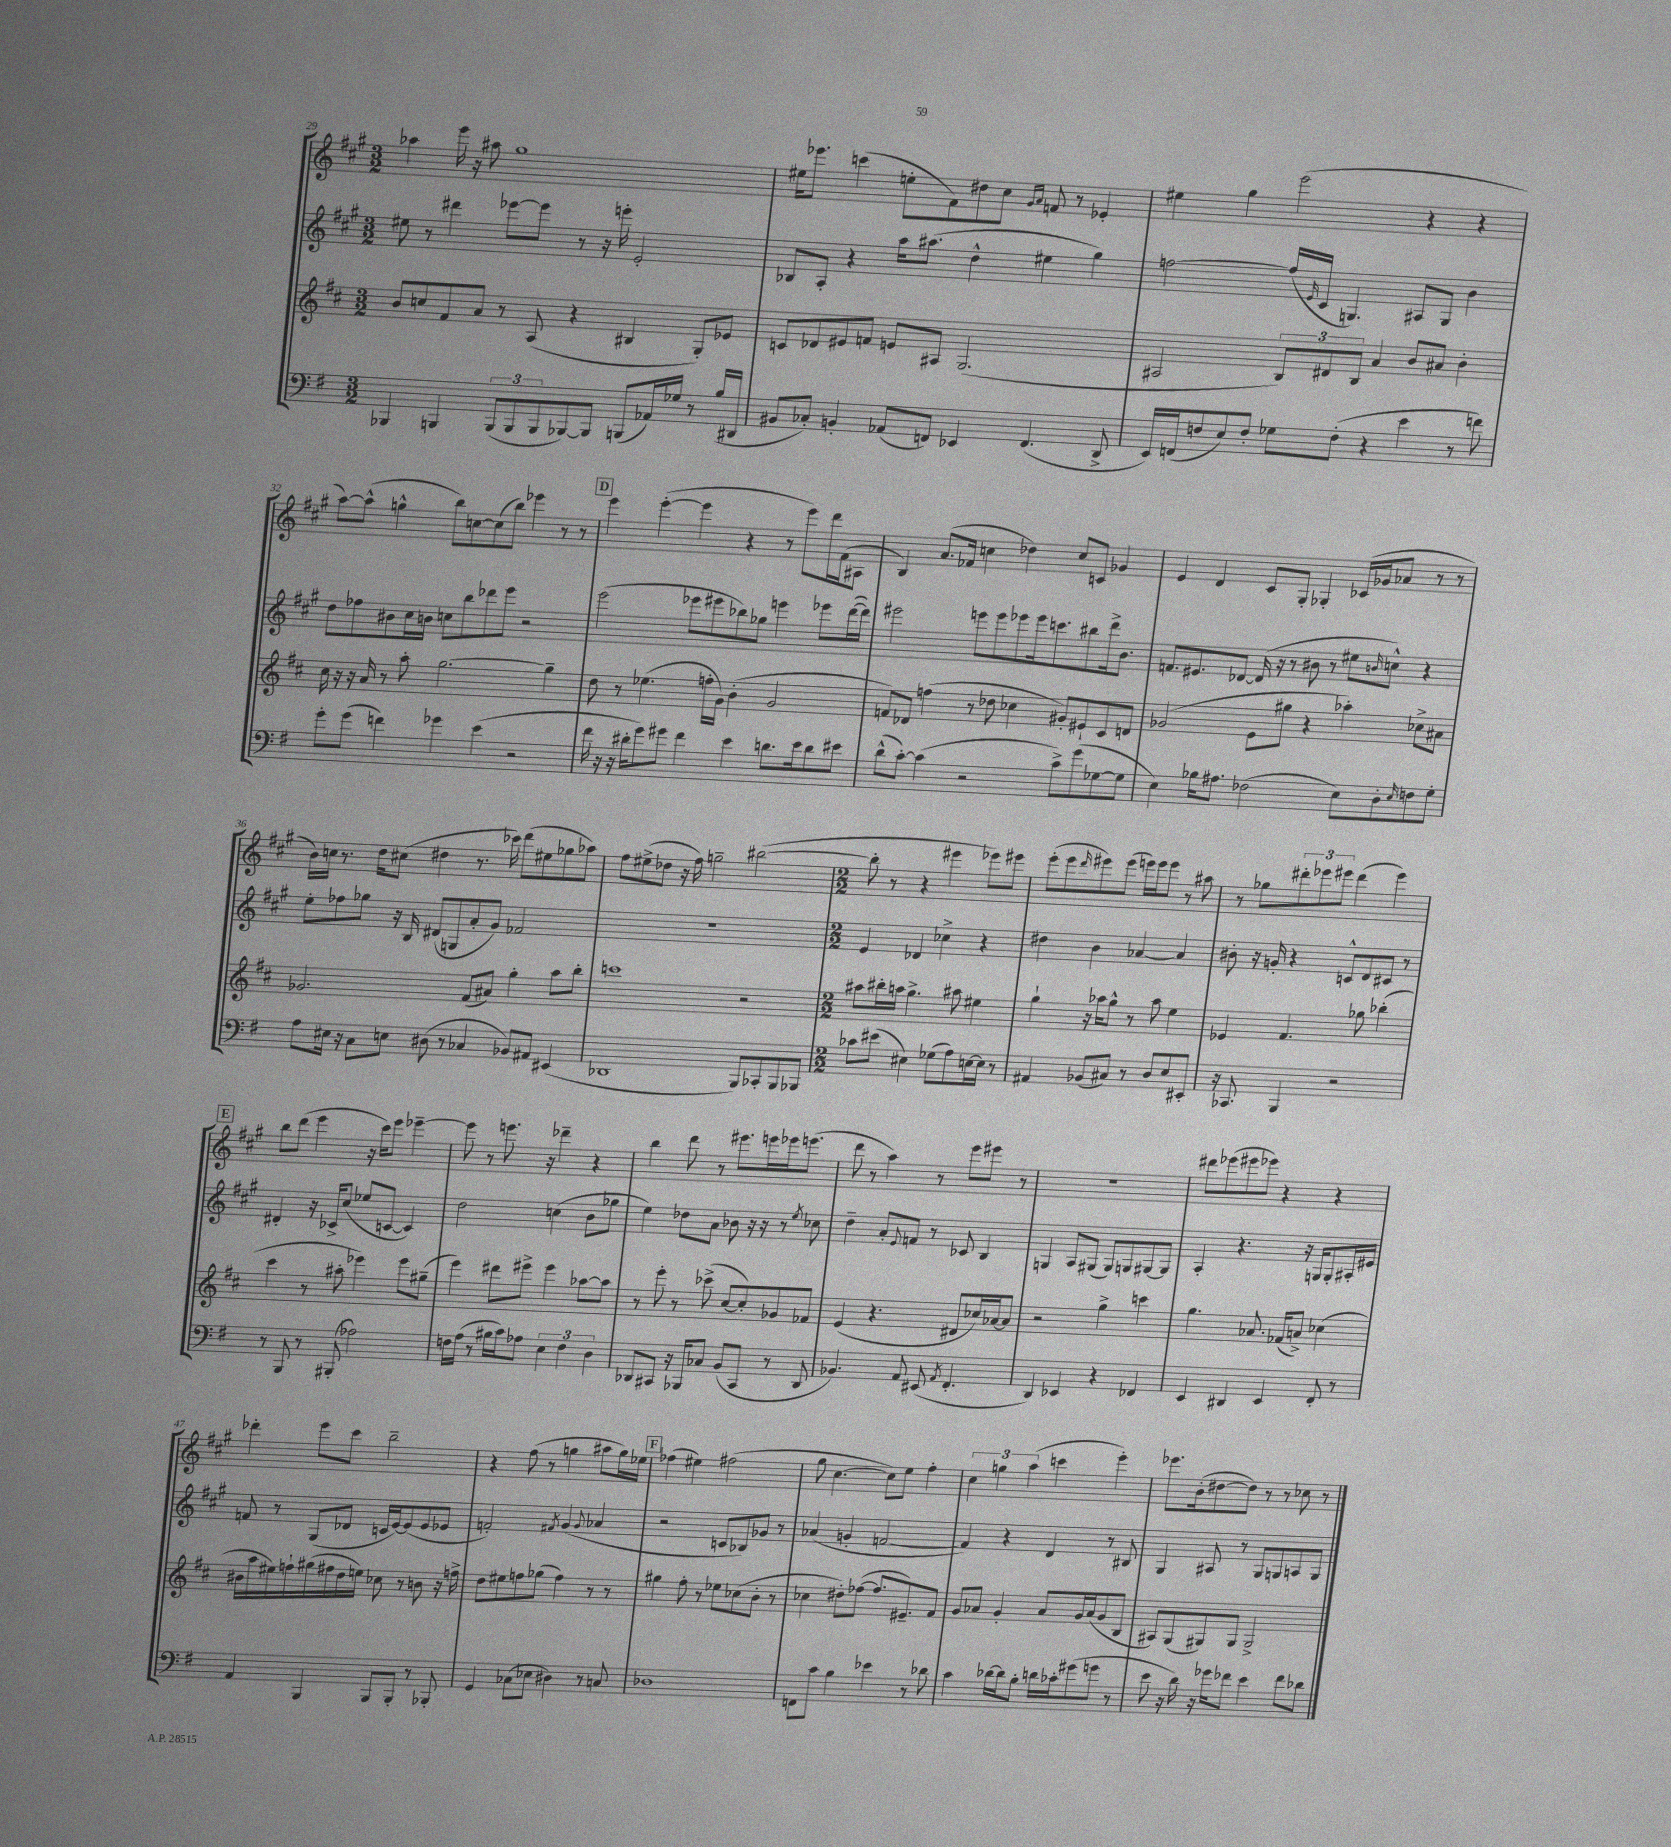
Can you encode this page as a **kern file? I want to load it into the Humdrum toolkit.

**kern	**kern	**kern	**kern
*staff4	*staff3	*staff2	*staff1
*clefF4	*clefG2	*clefG2	*clefG2
*k[f#]	*k[f#c#]	*k[f#c#g#]	*k[f#c#g#]
*M3/2	*M3/2	*M3/2	*M3/2
4BBB-/	8b/L	8ee#\	4aa-\
.	8cc/	8r	.
4BBB/	8f#/	4ddd#\	16eee\
.	.	.	16r
.	8a/J	.	8aa#\
(12BBB/L	8r	[8eee-\L	1gg#
12BBB/	.	.	.
.	(8A/	8eee-\]J	.
12BBB/	.	.	.
[8BBB-/)	4r	8r	.
8BBB-/]J	.	16r	.
.	.	16eee'\	.
(8BBB/L	4B#/	2e'/	.
16AA-/L)	.	.	.
16G-/JJ	.	.	.
8r	8G'/L)	.	.
(16B/LL	8e-/J	.	.
16DD#/JJ	.	.	.
=	=	=	=
8BB#/L	8c/L	8B-/L	16ee#\LK
.	.	.	8.eee-\J
8C-'/J)	8d-/	8A'/J	.
4BB'/	8e#/	4r	(4ccc\
.	8f/J	.	.
(8AA-/L	8e/L	16aa\LK	8ee'\L
.	.	(8.aa#\J	.
8FF/J)	8A#/J	.	8f#\)
4EE-/	(2.G/	4dd^^\	8dd#\
.	.	.	8cc#\J
.	.	.	16qqg#/LL
.	.	.	16qqa/JJ
(4.FF/	.	4ee#\	8f/
.	.	.	8r
.	.	4gg#\)	4e-'/
8DD^/	.	.	.
=	=	=	=
16EE/LL)	2A#/	[2ff\	4ee#\
(16FF/J	.	.	.
8F/	.	.	.
8E/)	.	.	4gg#\
8F'/J	.	.	.
8G-\L	12B/L)	(16ff/]LL	(2eee\
.	.	16qqe/	.
.	.	16c#/JJ	.
.	12d#/	.	.
(8F'\J	.	4.G/)	.
.	12B/J	.	.
4r	4a/	.	.
4e\	8b/L	8A#/L	4r
.	8a#/J	8G/J	.
8r	4b'\	4b\	4r
8f\)	.	.	.
=	=	=	=
8g'\L	16cc#\	8dd\L	[8aa\L)
.	16r	.	.
(8g\J	16r	8ff-\	(8aa^^\]J
.	16a/	.	.
4f\)	8r	8b#\	4gg^^\
.	8aa'\	16cc#\L	.
.	.	16b\JJ	.
4g-\	[2.gg\	8cc\L	8bb\L)
.	.	8bb\	[8cc\
(4e\	.	8ddd-\	(8cc\]
.	.	8eee\J	8bb\J)
2r	.	2r	4eee-\
.	4gg~\]	.	8r
.	.	.	8r
=	=	=	=
16f#\	8dd\	(2eee\	4eee\
16r	.	.	.
16r	8r	.	.
16d#'\LK	.	.	.
8g\)	(4.ee-\	.	([4eee'\
8g#\J	.	.	.
4f#\	.	8eee-\L	4eee\]
.	16ff'\LL	8eee#\	.
.	16g\JJ)	.	.
4e\	(4b'\	8bb-\)	4r
.	.	8gg-\J	.
8.d\L	2g/	4eee\	8r
.	.	.	8eee\L)
16e\k	.	.	.
8d\	.	8eee-\L	16ddd\L
.	.	.	(16f#\J
8e#\J	.	([16ddd\L	8A#\J
.	.	16ddd\]JJ)	.
=	=	=	=
(8d^^\L	8f/L)	2eee#\	4B/)
[8c'\J)	8d-/J	.	.
(4c\]	(4ff\	.	(8.a/L
.	.	.	16f-/Jk
2r	8r	8eee\L	4cc\
.	8dd-\	8eee\	.
.	4cc-\	8eee-\	4dd-\)
.	.	16eee-\k	.
.	.	8.ccc\	.
8c^\L)	8g#'/L)	.	8cc/L
(8g\	8e#`/	8bb#\	8c/J
[8G-\	8c#/	16ddd^\k	4g-/
.	.	8.b\J	.
8G-\]J	8d/J	.	.
=	=	=	=
4E\)	(2g-/	8.f/L	4e/
.	.	8.e#/	.
16B-\LK	.	.	4d/
8.A#\J	.	.	.
.	.	[8d-/J	.
(2F-\	8e\L	(16d-/]	8c#/L
.	.	16r	.
.	8gg#\J	8r	8G#'/J
.	4r	8b#\	4G-'/
.	.	8r	.
8E\L)	4aa-'\)	8ee#\L	(16c-/LL
.	.	.	16g-/J
.	.	16qqb/	.
8D'\	.	8cc^^\J)	8a-/J
16qqE/	.	.	.
8F\	8cc-^\L	4r	8r
8G'\J	8a#\J	.	8r
=	=	=	=
8A\L	2.g-/	8ee'\L	16b\LL)
.	.	.	16cc\JJ
16E#\Jk	.	8ff-\	8.r
16r	.	.	.
8C\L	.	8gg-\J	.
.	.	.	16dd\LK
8E\J	.	16r	(8cc#\J
.	.	16B/	.
(8D#\	.	(8d#/L	4dd#\
8r	.	8G/	.
4C-/	(8f#/L	8a'/	8.r
.	8a#/J)	8g#/J)	.
.	.	.	16ccc-\)
8BB-/L)	4gg'\	2f-/	(8ddd\L
8AA#/J	.	.	8ee#\
(4EE#/	8aa\L	.	8gg-\
.	8bb'\J	.	8aa-\J)
=	=	=	=
1DD-	1ccc	1.r	8ff#\L
.	.	.	(8ee#^\
.	.	.	8dd-\J
.	.	.	16r
.	.	.	16ff#\)
.	.	.	2gg~\
8BBB/L)	2r	.	([2bb#\
8CC-'/	.	.	.
8BBB/	.	.	.
8BBB-/J	.	.	.
=	=	=	=
*M2/2	*M2/2	*M2/2	*M2/2
8c-\L	8aa#\L	4e/	8bb#'\]
(8e#\J	16bb#'\L	.	8r
.	16aa\JJ	.	.
4E#\)	4.gg^\	4d-/	4r
(8G-\L	.	4cc-^\	4eee#\
8A\)	8aa#\	.	.
[16E\L	4ee#\	4r	8eee-\L)
16E\]JJ	.	.	.
8r	.	.	8eee#\J
=	=	=	=
4AA#/	4gg`\	4dd#\	(8eee'\L
.	.	.	8eee\
.	.	.	16qqddd/
(8BB-/L	16r	4b\	8eee#\)
.	16aa-\LK	.	.
8C#/J)	8gg^^\J	.	(8eee#\J
8r	8r	[4a-/	16eee\LL)
.	.	.	16eee\J
8D/L	8aa-\	.	8eee\J
8E/	4ee\	4a-/]	8r
8EE#'/J	.	.	8aa#\
=	=	=	=
16r	4e-/	8b#'\	8r
8.CC-/	.	.	.
.	.	16r	8gg-\L
.	.	16g'/	.
4BBB/	4.f#/	4r	12ddd#'\
.	.	.	12eee-\
.	.	.	12eee#\J
2r	.	8c^^/L	(4ddd#\
.	8gg-\	8d/	.
.	(4bb-'\	8c#/J	4eee#\)
.	.	8r	.
=	=	=	=
8r	4ccc#\	4d#'/	8bb\L
8BBB/	.	.	(8ddd\J
8r	8r	16r	4eee\
.	.	16c-^/LK	.
(8BBB#'/	8aa#'\	(8cc#/J	.
2A-\)	4eee-\)	8ee-/L	16r
.	.	.	16ccc#\LK)
.	.	[8c/J	8eee\J
.	8eee-\L	4c/])	[4eee-~\
.	(8gg#~\J	.	.
=	=	=	=
16F\LL	4eee\)	2dd\	8eee-\]
(16A\JJ	.	.	.
8r	.	.	8r
16B#\LL	8ddd#\L	.	8.eee\
16c\J)	.	.	.
8A-\J	8eee#^\J	.	.
.	.	.	16r
6E\	4eee#\	(4cc\	4ddd-~\
6F\	.	.	.
.	[8aa-\L	8b\L	4r
6D\	.	.	.
.	8aa-\]J	8gg-\J	.
=	=	=	=
8DD-/L	8r	4ee\)	4bb\
8CC#/J	8eee'\	.	.
16r	8r	8dd-\L	8ddd\
16BBB-/LK	.	.	.
8C-/J	(8ccc-^\	8a\J	8r
(8BB/L	[8cc#/L	8b-\	8.eee#\L
8CC#/J	8cc#'/])	16r	.
.	.	16r	16eee\L
8r	8g-/	8r	16eee-\J
.	.	.	(8.eee\J
.	.	8qee/	.
8DD-/	8f-/J	8cc-\	.
=	=	=	=
4.BB-/)	(4e/	4dd~\	8ddd\
.	.	.	8r
.	4.r	8a'/L	4aa\)
.	.	8qqe/	.
8AA/	.	8f/J	.
(8EE#/	.	8r	8r
8qAA/	.	.	.
4.FF#'/	8d#/L	8c-/	8eee\L
.	16cc-/L)	4B/	8eee#\J
.	[16a-/J	.	.
.	8a-/]J	.	8r
=	=	=	=
4DD/)	2r	4G/	1r
4EE-/	.	8A/L	.
.	.	(8G#/J	.
4r	4gg^\	8G#/L)	.
.	.	8G/	.
4FF-/	4ccc\	[8G#/	.
.	.	8G#/]J	.
=	=	=	=
4EE/	4.gg\	4A'/	8ddd#\L
.	.	.	(8eee-\
4DD#/	.	4.r	8eee#\
.	8.a-/	.	8eee-\J)
4EE/	.	.	4r
.	(16f-/LK	.	.
.	8a^/J)	16r	.
.	.	16G/LK	.
8FF#'/	(4cc-\	8G'/	4r
8r	.	16A#'/L	.
.	.	16e#/JJ	.
=	=	=	=
4AA/	16b#\LL	8f/	4ddd-'\
.	16aa\	.	.
.	16ee#\)	8r	.
.	16ff`\	.	.
4BBB/	(16gg#\	(8G#/L	8eee\L
.	16ff#\	.	.
.	16dd\	8d-/J	8ccc#\J
.	16ee\JJ)	.	.
8BBB/L	8cc-\	16c/LL	2bb~\
.	.	[16e/J)	.
8BBB'/J	8r	(8e/]	.
8r	8b\	8e/	.
8BBB-'/	16r	8e-/J	.
.	16ff^\	.	.
=	=	=	=
4GG/	8dd\L	2f'/)	4r
.	8ee#\	.	.
(8C-\L	8ff\	.	(8ff#\
8E-\J	(8gg-\J	.	8r
.	.	8qf#/	.
4D#\)	4ff\)	(4g#/	4gg\
.	.	8qqg#/	.
8r	8r	4a-/	8aa#\L
8C/	8r	.	16gg\L)
.	.	.	16ee-\JJ
=	=	=	=
1D-	4gg#\	2r	(4ff-\
.	8ff#'\	.	4ee#\)
.	8r	.	.
.	8ee-\L	8c/L	(2ff#\
.	(8cc-\	8B-/)	.
.	8b'\J	8g-/J	.
.	8r	8r	.
=	=	=	=
8FF\L	4cc-\	(4a-/	8gg#\
8c\J	.	.	[4.cc#\
4B\	8dd#'\L)	4g'/	.
.	([8ff-\J	.	.
4e-\	8.ff-/]L	[2f/	8cc#\]L)
.	.	.	8ee\J
.	8.e#~/)	.	.
8r	.	.	4ff#'\
8d-\	8f#/J	.	.
=	=	=	=
4c\	8g/L	4f/])	6cc#\
.	8a-/J	.	.
.	.	.	6gg\
[16d-\LL	4g'/	4r	.
16d-\]J	.	.	.
.	.	.	(6aa\
8B'\J	.	.	.
16d\LL	8a-/L	4d/	4ccc\
16c-'\J	.	.	.
(8g#\	16g/L	.	.
.	(16a-/J	.	.
8g\J	8g/	8r	4eee'\)
8r	8B/J	8B#/	.
=	=	=	=
8e\	8A#/L)	4G#/	8.eee-\L
16r	(8G/	.	.
16d\)	.	.	(16b'\k
16r	8G#/)	8A#/	[8dd#\
16g-\LK	.	.	.
8f-\J	8G#/J	8r	8dd#\]J)
4e\	2G#^/	8G#/L	8r
.	.	8G/	8r
8f-\L	.	8A/	8cc-\
8d-\J	.	8G/J	8r
==	==	==	==
*-	*-	*-	*-
